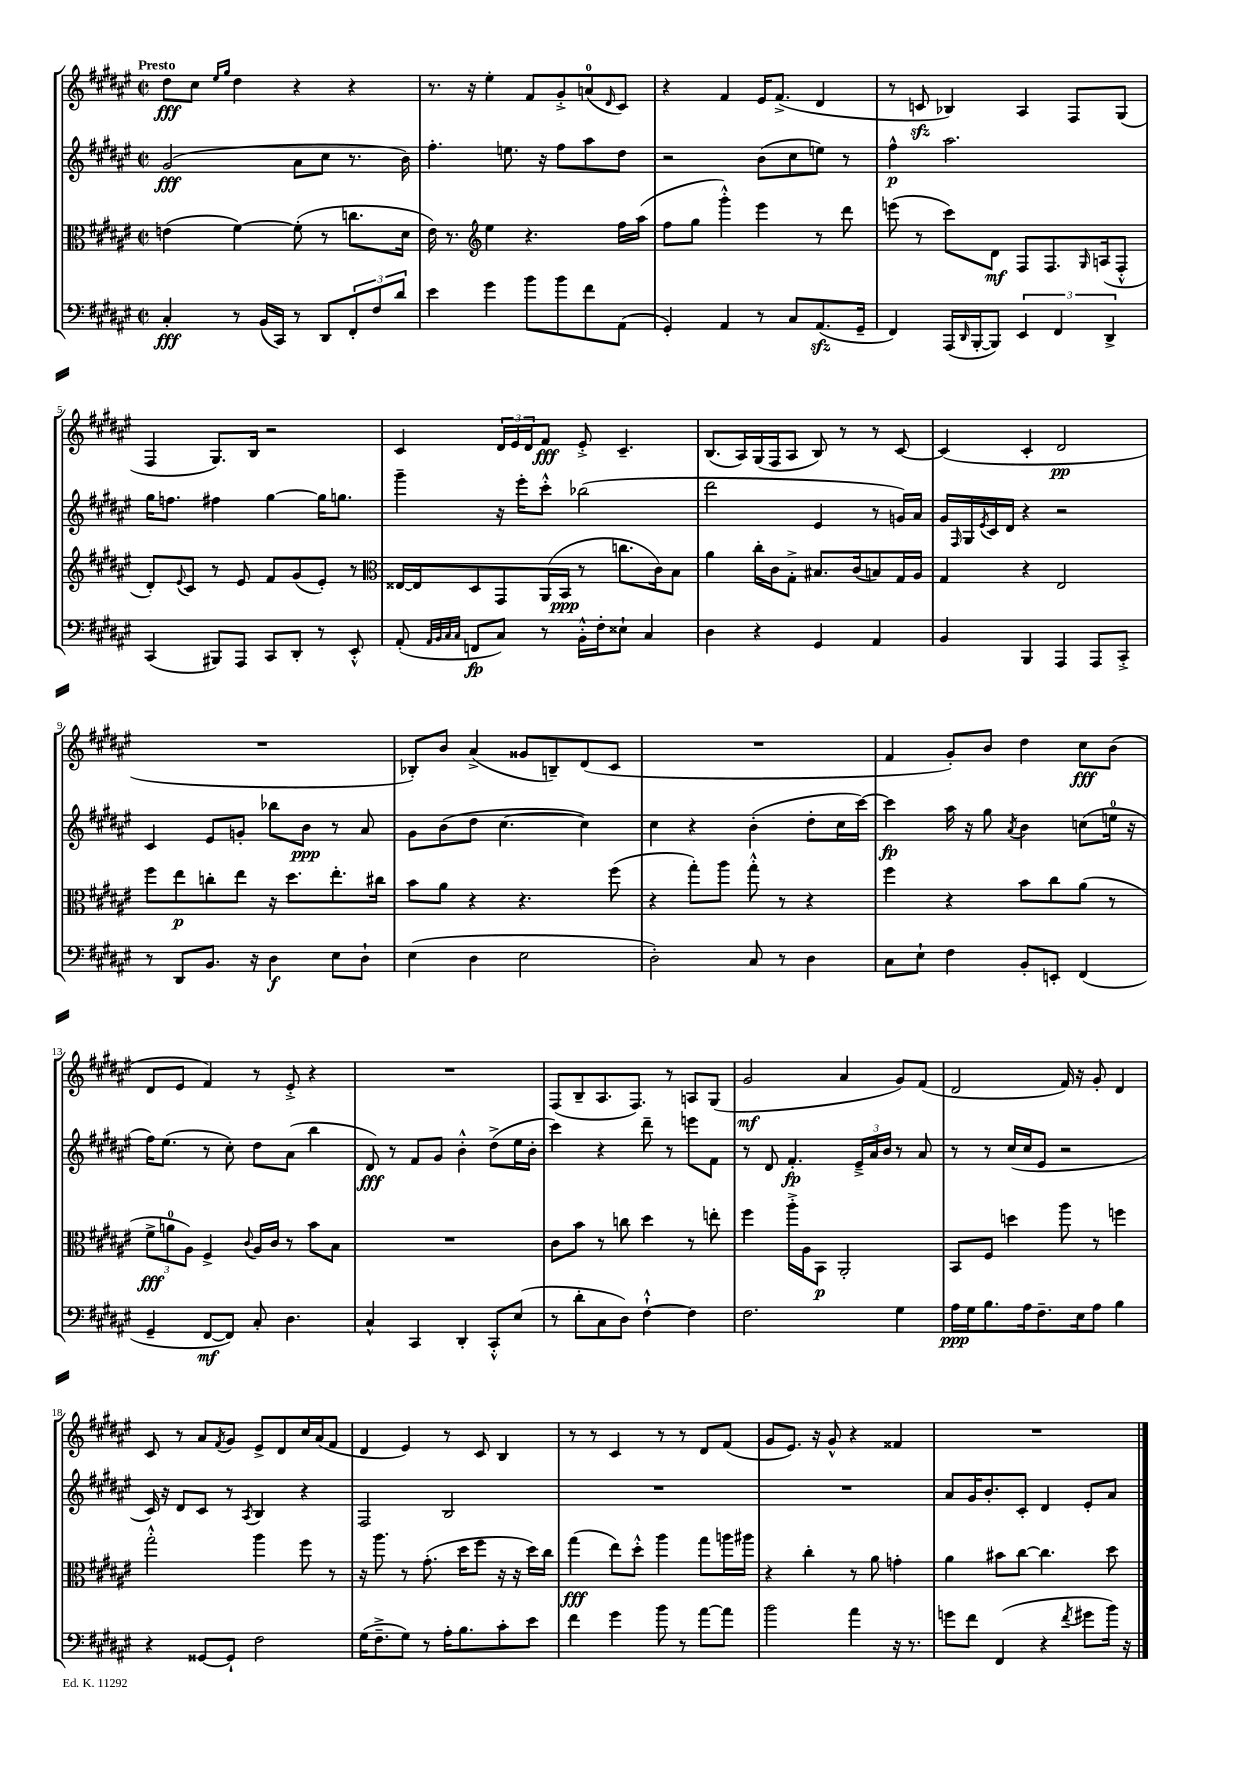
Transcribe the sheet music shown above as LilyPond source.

<<
\new StaffGroup <<
\new Staff = "s0" {
    \clef treble \key fis \major \defaultTimeSignature \time 2/2 \tempo "Presto"
    dis''8\fff cis''8 \grace { eis''16 gis''16 } dis''4 r4 r4 |
    r8. r16 eis''4-. fis'8 gis'8-.-> a'8-0( \grace { dis'16 } cis'8) |
    r4 fis'4 eis'16 fis'8.->( dis'4 |
    r8 c'8\sfz bes4) ais4 fis8 gis8( |
    fis4 gis8.) b16 r2 |
    cis'4 \tuplet 3/2 { dis'16 eis'16 dis'16 } fis'8\fff eis'8-.-> cis'4.-- |
    b8.( ais16) gis16( fis16 ais8 b8) r8 r8 cis'8~ |
    cis'4( cis'4-. dis'2\pp |
    R1 |
    bes8-.) b'8 ais'4->( gisis'8 b8--) dis'8( cis'8 |
    R1 |
    fis'4 gis'8-.) b'8 dis''4 cis''8\fff b'8( |
    dis'8 eis'8 fis'4) r8 eis'8-.-> r4 |
    R1 |
    fis8( b8-- ais8. fis8.) r8 a8 gis8( |
    gis'2\mf ais'4 gis'8) fis'8( |
    dis'2 fis'16) r16 gis'8-. dis'4 |
    cis'8 r8 ais'8 \acciaccatura { fis'8 } gis'8 eis'8-> dis'8 cis''16 ais'16( fis'8 |
    dis'4 eis'4) r8 cis'8 b4 |
    r8 r8 cis'4 r8 r8 dis'8 fis'8( |
    gis'8 eis'8.) r16 gis'8-^ r4 fisis'4 |
    R1 \bar "|." |
}
\new Staff = "s1" {
    \clef treble \key fis \major \defaultTimeSignature \time 2/2
    gis'2\fff( ais'8 cis''8 r8. b'16) |
    fis''4.-. e''8. r16 fis''8 ais''8 dis''8 |
    r2 b'8( cis''8 e''8) r8 |
    fis''4-^\p ais''2. |
    gis''16 f''8. fis''4 gis''4~ gis''16 g''8. |
    gis'''4-- r16 eis'''16-. cis'''8-.-^ bes''2( |
    dis'''2 eis'4 r8 g'16) ais'16 |
    gis'16 \grace { fis16 } gis16 \acciaccatura { eis'8 } cis'16 dis'16 r4 r2 |
    cis'4 eis'8 g'8-. bes''8 b'8\ppp r8 ais'8 |
    gis'8 b'8( dis''8 cis''4.~ cis''4) |
    cis''4 r4 b'4-.( dis''8-. cis''16 cis'''16~) |
    cis'''4\fp ais''16 r16 gis''8 \acciaccatura { ais'8 } b'4 c''8( e''16-0 r16 |
    fis''16) eis''8.( r8 cis''8-.) dis''8 ais'8( b''4 |
    dis'8\fff) r8 fis'8 gis'8 b'4-.-^ dis''8->( eis''16 b'16-. |
    cis'''4) r4 dis'''8-- r8 e'''8 fis'8 |
    r8 dis'8 fis'4.-.\fp \tuplet 3/2 { eis'16---> ais'16 b'16 } r8 ais'8 |
    r8 r8 cis''16( cis''16 eis'8 r2 |
    cis'16) r16 dis'8 cis'8 r8 \acciaccatura { ais8 } b4 r4 |
    fis2 b2 |
    R1 |
    R1 |
    ais'8 gis'16 b'8.-. cis'8-. dis'4 eis'8-. ais'8 \bar "|." |
}
\new Staff = "s2" {
    \clef alto \key fis \major \defaultTimeSignature \time 2/2
    e'4( fis'4~) fis'8-.( r8 c''8. dis'16 |
    eis'16) r8. \clef treble eis''4 r4. fis''16 ais''16( |
    fis''8 gis''8 gis'''4-.-^) eis'''4 r8 dis'''8 |
    e'''8( r8 cis'''8) dis'8\mf fis8 fis8. \grace { gis16 } a16( fis8-.-^ |
    dis'8-.) \appoggiatura { eis'8 } cis'8 r8 eis'8 fis'8 gis'8( eis'8-.) r8 |
    \clef alto eisis16~ eisis16 dis8 gis,8 ais,16( b,16\ppp r8 c''8. cis'16) b8 |
    ais'4 cis''16-. cis'16 gis8-.-> bis8. cis'16( b8) gis16 ais16 |
    gis4 r4 eis2 |
    fis''8 eis''8\p c''8-. eis''8 r16 dis''8. eis''8.-. cis''16 |
    b'8 ais'8 r4 r4. fis''8( |
    r4 gis''8-.) ais''8 gis''8-.-^ r8 r4 |
    fis''4 r4 b'8 cis''8 ais'8( r8 |
    \tuplet 3/2 { fis'8->\fff a'8-0 ais8) } fis4-> \appoggiatura { cis'8 } ais16 cis'16 r8 b'8 b8 |
    R1 |
    cis'8 b'8 r8 c''8 dis''4 r8 e''8-. |
    fis''4 ais''16-.-> ais16 b,8\p ais,2-. |
    b,8 fis8 d''4 ais''8 r8 f''4 |
    gis''2-.-^ ais''4 fis''8 r8 |
    r16 ais''8. r8 gis'8.-.( dis''16 fis''8 r16 r16 dis''16) cis''16 |
    gis''4\fff( eis''8) dis''8-.-^ ais''4 gis''8 a''16 ais''16 |
    r4 cis''4-. r8 ais'8 g'4-. |
    ais'4 bis'8 cis''8~ cis''4. dis''8 \bar "|." |
}
\new Staff = "s3" {
    \clef bass \key fis \major \defaultTimeSignature \time 2/2
    cis4-.\fff r8 b,16( cis,16) r8 dis,8 \tuplet 3/2 { fis,8-. fis8 dis'8 } |
    eis'4 gis'4 b'8 b'8 fis'8 ais,8( |
    gis,4-.) ais,4 r8 cis8 ais,8.\sfz( gis,16-- |
    fis,4) ais,,16( \grace { dis,16 } b,,16~-. b,,8) \tuplet 3/2 { eis,4 fis,4 dis,4-> } |
    cis,4( bis,,8) ais,,8 cis,8 dis,8-. r8 eis,8-.-^ |
    ais,8-.( \grace { ais,32 b,32 cis32 cis32 } f,8\fp cis8) r8 b,16-.-^ fis16-. eisis8-! cis4 |
    dis4 r4 gis,4 ais,4 |
    b,4 b,,4 ais,,4 ais,,8 cis,8-.-> |
    r8 dis,8 b,8. r16 dis4\f eis8 dis8-! |
    eis4( dis4 eis2 |
    dis2-.) cis8 r8 dis4 |
    cis8 eis8-! fis4 b,8-. e,8-. fis,4( |
    gis,4-- fis,8~\mf fis,8) cis8-. dis4. |
    cis4-^ cis,4 dis,4-. cis,8-.-^ eis8( |
    r8 dis'8-. cis8 dis8) fis4~-!-^ fis4 |
    fis2. gis4 |
    ais16\ppp gis16 b8. ais16 fis8.-- eis16 ais8 b4 |
    r4 gisis,8~ gisis,8-! fis2 |
    gis16( fis8.---> gis8) r8 ais16-. b8. cis'8-. eis'8 |
    fis'4 gis'4 b'8 r8 ais'8~ ais'8 |
    b'2 ais'4 r16 r8. |
    g'8 fis'8 fis,4( r4 \acciaccatura { fis'8 } gis'8 b'16) r16 \bar "|." |
}
>>
>>
